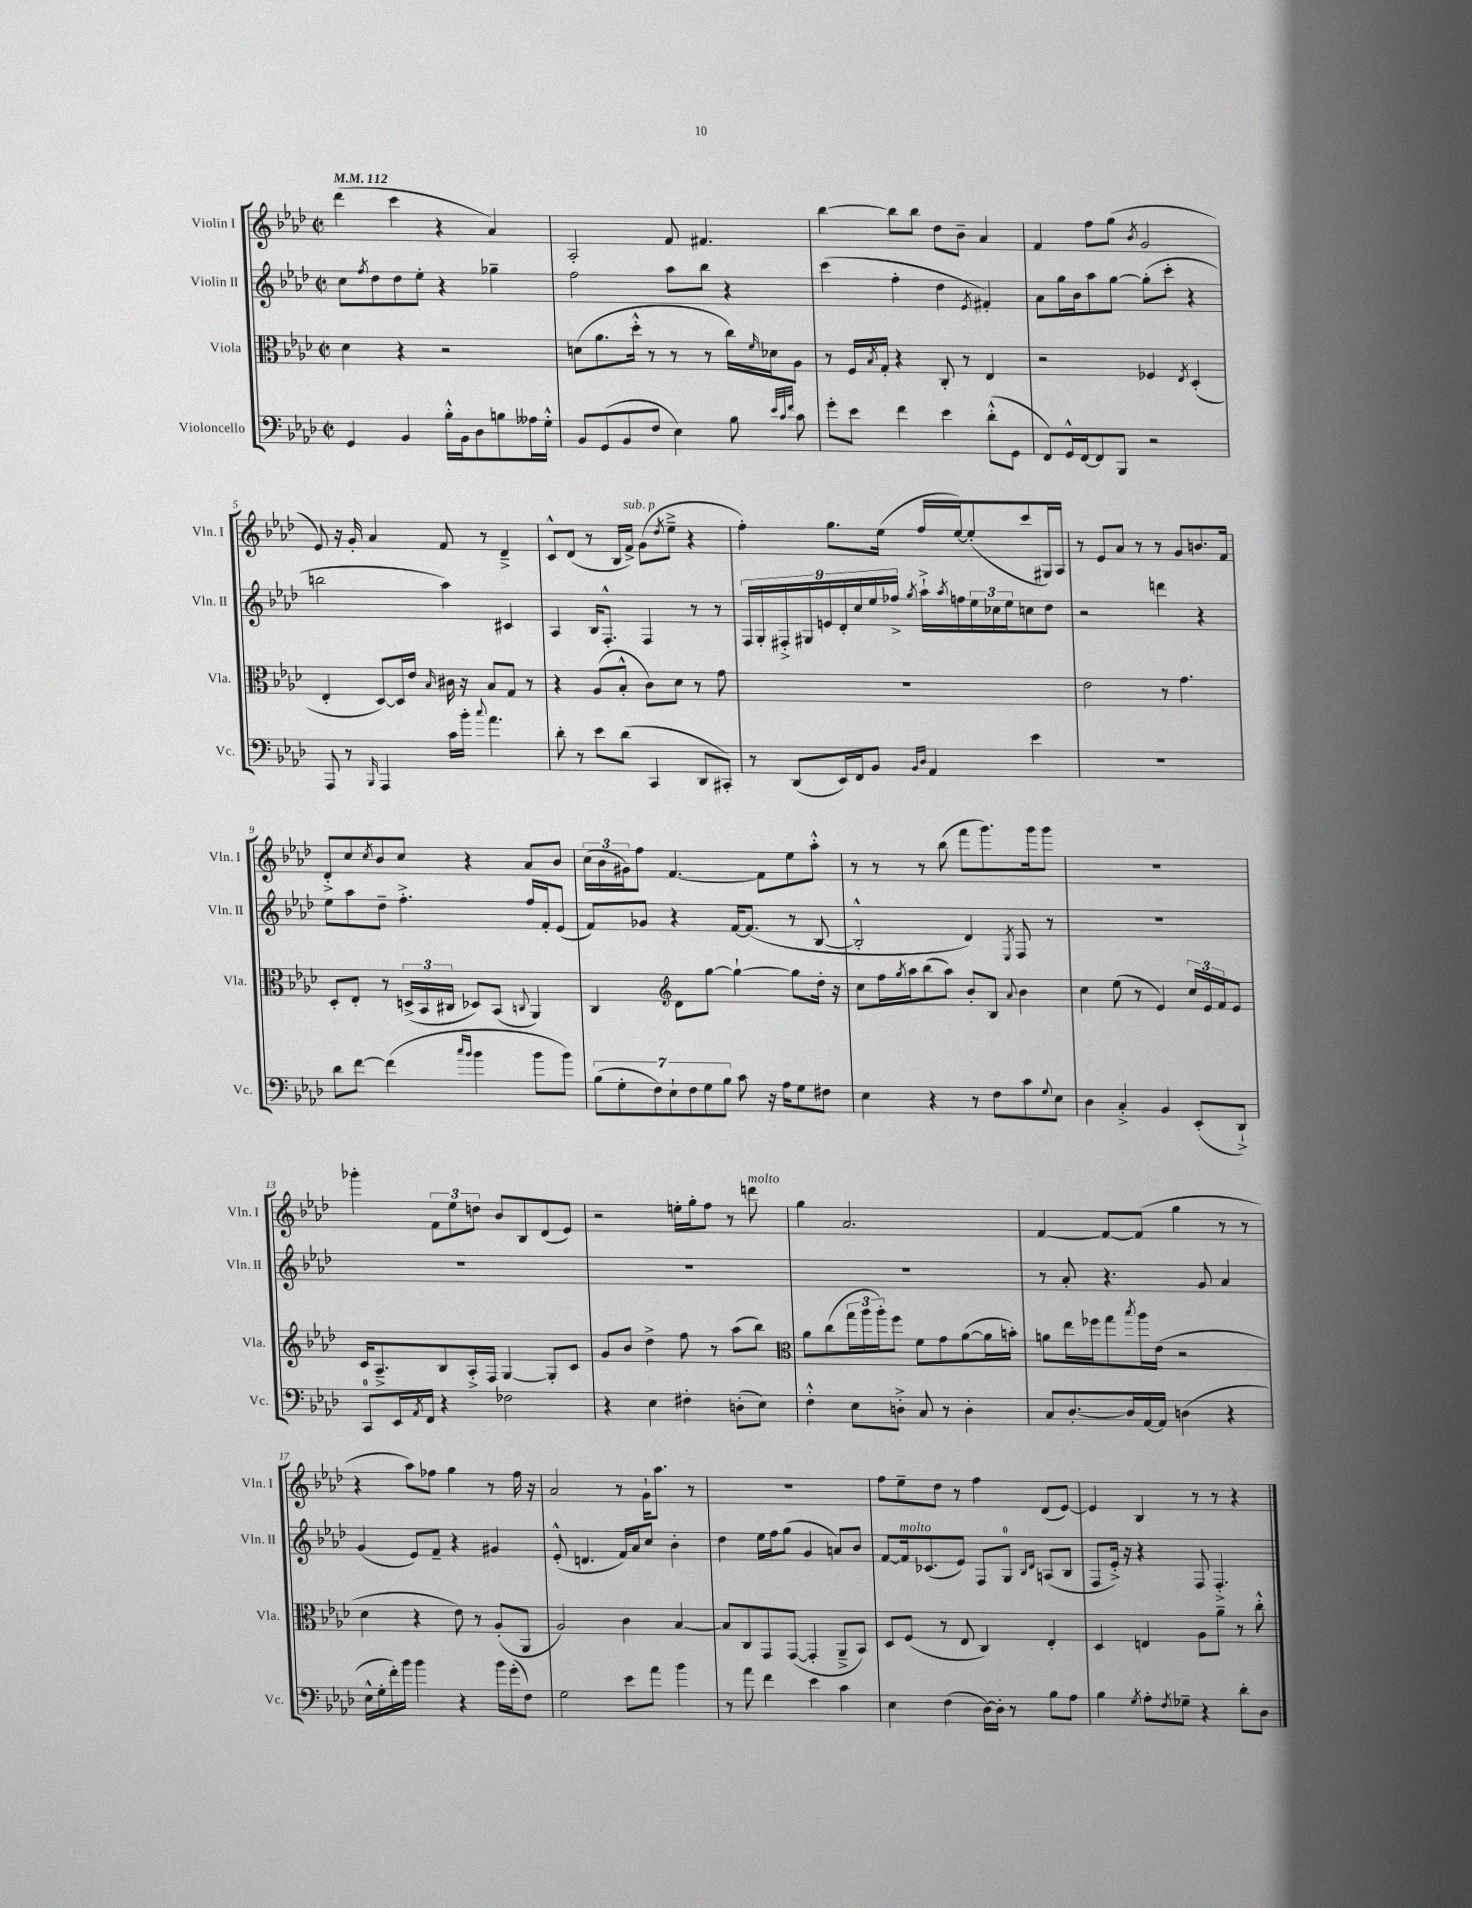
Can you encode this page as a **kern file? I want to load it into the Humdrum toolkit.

**kern	**kern	**kern	**kern
*part4	*part3	*part2	*part1
*staff4	*staff3	*staff2	*staff1
*I"Violoncello	*I"Viola	*I"Violin II	*I"Violin I
*I'Vc.	*I'Vla.	*I'Vln. II	*I'Vln. I
*clefF4	*clefC3	*clefG2	*clefG2
*k[b-e-a-d-]	*k[b-e-a-d-]	*k[b-e-a-d-]	*k[b-e-a-d-]
*M2/2	*M2/2	*M2/2	*M2/2
*met(c|)	*met(c|)	*met(c|)	*met(c|)
*MM112	*MM112	*MM112	*MM112
=1	=1	=1	=1
4GG/	4d-\	8cc\L	(4ddd-\
.	.	8qff/	.
.	.	8dd-\	.
4BB-/	4r	8dd-\	4ccc\
.	.	8ee-'\J	.
16B-'^^\LL	2r	4r	4r
16BB-\J	.	.	.
8D-\	.	.	.
8Bn\	.	4gg-X~\	4a-/)
16A--X\L	.	.	.
16G'^^\JJ	.	.	.
=2	=2	=2	=2
8BB-/L	(8dn\L	2ff\	2A-'/
(8GG/	8.a-\	.	.
8BB-/	.	.	.
.	16dd-'^^\Jk	.	.
8F/J	8r	.	.
4E-\)	8r	8aa-\L	8f/
.	8r	8bb-\J	4.f#X/
8B-\	16cc\LL)	4r	.
.	16qqf/	.	.
.	16d-X\J	.	.
32qqe-/LLL	.	.	.
32qqc/	.	.	.
32qqf/JJJ	.	.	.
8c\	8A-\J	.	.
=3	=3	=3	=3
8g'\L	8r	(4ccc\	[4bb-\
8e-\J	16F/LL	.	.
.	8qB-/	.	.
.	16G'/JJ	.	.
4f\	4r	4ff'\	8bb-\L]
.	.	.	8bb-\J
4e-\	8C'/	4dd-\	8dd-\L
.	8r	.	8b-~\J
.	.	8qe-/	.
(8d-'^^\L	4E-/	4f#X'/)	4a-/
8GG\J	.	.	.
=4	=4	=4	=4
8FF/L)	2r	8a-\L	4f/
16GG^^/L	.	16gg\L	.
[16FF/J	.	16b-\J	.
8FF/]	.	8aa-\	8ff\L
8BBB-/J	.	[8gg\J	(8gg\J
.	.	.	8qb-/
2r	4F-X/	(8gg'\L]	2g/
.	.	8ccc'\J	.
.	8qE-/	.	.
.	(4D-'/	4r	.
!!LO:LB:g=z
=5	=5	=5	=5
8AAA-/	4E-'/	2bbn\	8e-/)
8r	.	.	16r
.	.	.	16g'/
16qqBBB-/	.	.	.
4AAA-/	[8D-/L)	.	4a-/
.	16D-/L]	.	.
.	16e-/JJ	.	.
.	16qqB-/	.	.
16c\LL	16c#X\	4aa-\)	8f/
16b-'\JJ	16r	.	.
8qqcc/	.	.	.
4.a-\	8B-/L	.	8r
.	8G/J	4c#X/	4d-~^/
.	8r	.	.
=6	=6	=6	=6
8d-'\	4r	4A-/	8c^^/L
8r	.	.	(8d-/J
8e-\L	(8A-/L	16B-/KL	8r
.	.	8.F'^^/J	.
(8d-\J	8B-'^^/J	.	16B-/LL
!	!	!	!LO:TX:a:i:t=sub. p
.	.	.	16f^/JJ)
4CC/	8c\L)	4F/	(8g\L
.	.	.	8qdd-/
.	8d-\J	.	8ee-~^\J
8DD-/L	8r	8r	4r
8CC#X'/J)	8g\	8r	.
=7	=7	=7	=7
8r	1r	18F/LL	4ff'\)
.	.	18G'/	.
.	.	18F#X'^/	.
(8DD-/L	.	.	.
.	.	18G#X/	.
.	.	18en/	.
16EE-/L)	.	.	8.gg\L
.	.	18d-'/	.
16FF/J	.	.	.
.	.	18cc/	.
8BB-/J	.	.	.
.	.	18ee-/	.
.	.	.	(16ee-\Jk
.	.	18ff-X^/JJ	.
16qqBB-/LL	.	.	.
16qqD-/JJ	.	8qgg/	.
4AA-/	.	16aa-`^\LL	16ff/LL
.	.	8qaa-/	.
.	.	16ffn\	[16ee-/J)
.	.	24ee-\	(8ee-'/]
.	.	24cc-X\	.
.	.	24ee-\J	.
4e-\	.	8ccn\	8ccc/
.	.	8dd-\J	16G#X/L)
.	.	.	16A-/JJ
=8	=8	=8	=8
1r	2e-\	2r	8r
.	.	.	8e-/L
.	.	.	8a-/J
.	.	.	8r
.	8r	4dddn\	8r
.	4.g\	.	8g/L
.	.	4r	8.bn/
.	.	.	16f/Jk
!!LO:LB:g=z
=9	=9	=9	=9
8d-\L	8D-'/L	8ee-\L	8d-'^/L
[8f\J	8E-'/J	8aa-\	8cc/
.	.	.	8qcc/
(4f\]	8r	8dd-~\J	8b-/
.	(24Dn^/LL	4.ff'^\	8cc/J
.	24BB-/	.	.
.	24C#X/JJ	.	.
16qqcc/LL	.	.	.
16qqb-/JJ	.	.	.
4b-\	8D-X/L)	.	4r
.	(8BB-/J	.	.
.	8qqCn/	.	.
8b-\L	4AA-/)	16ff/LL	8a-/L
.	.	16f'/J	.
8b-\J)	.	(8e-/J	8b-/J
=10	=10	=10	=10
(14B-\L	4C/	8f/L)	(24cc\LL
.	.	.	24b-\
14G'\	.	.	.
.	.	.	24g#X\J)
.	.	8g-X/J	8ff\J
14F\)	.	.	.
14E-`\	.	.	.
*	*clefG2	*	*
.	8d-\L	4r	[4.f/
14F\	.	.	.
14G\	.	.	.
.	[8gg\J	.	.
14B-\J	.	.	.
8c\	4gg`\_	[16f/KL	.
.	.	(8.f/J]	.
16r	.	.	8f\L]
16A-\KL	.	.	.
8G\	8gg\L]	8r	8ee-\
8F#X\J	16dd-'\Jk	[8B-/	8aa-'^^\J
.	16r	.	.
=11	=11	=11	=11
4E-\	8cc\L	2B-'^^/]	8r
.	16ff\L	.	8r
.	8qgg/	.	.
.	16aa-\J	.	.
4r	(8bb-\	.	8r
.	8aa-\J)	.	(8bb-\
8r	8b-'/L	4d-/)	8fff\L
8F\L	8B-/J	.	8.ggg\)
.	8qqa-/	8qE-/	.
8c\	4b-\	8F/	.
.	.	.	16ggg\k
8qqG/	.	.	.
8E-\J	.	8r	8ggg\J
=12	=12	=12	=12
4D-\	4cc\	1r	1r
4C'^/	(8ee-\	.	.
.	8r	.	.
4BB-/	4e-/)	.	.
(8EE-'/L	24cc/LL	.	.
.	24e-/	.	.
.	24f/J	.	.
8DD-`^/J)	8e-/J	.	.
!!LO:LB:g=z
=13	=13	=13	=13
8CC/L	16c/KL	1r	4ggg-X'\
.	8.A-~^/	.	.
16EE-/L	.	.	.
8qAA-/	.	.	.
16FF/JJ	.	.	.
4r	8B-/	.	12f\L
.	.	.	12ee-\
.	16A-'^/L	.	.
.	.	.	12ddn\J
.	16F/JJ	.	.
2F-X\	[4G/	.	8b-/L
.	.	.	8B-/
.	8G'/L]	.	(8d-/
.	8c/J	.	8e-/J)
=14	=14	=14	=14
4r	8g/L	1r	2r
.	8b-/J	.	.
4E-\	4dd-^\	.	.
4F#X'\	8ff\	.	16een'\LL
.	.	.	16gg'\J
.	8r	.	8ff\J
(8Dn'\L	(8aa-\L	.	8r
!	!	!	!LO:TX:a:i:t=molto
8E-\J)	8bb-\J)	.	8dddn\
=15	=15	=15	=15
*	*clefC3	*	*
4F'^^\	8a-\L	1r	4gg\
.	(8cc\	.	.
8E-\L	24gg\L	.	2.a-/
.	24aa-\	.	.
.	24aa-'\J)	.	.
8Dn'^\J	8ff\J	.	.
8C/	8f\L	.	.
8r	8g\	.	.
4D'\	([8a-\	.	.
.	16a-\L]	.	.
.	16bn'\JJ)	.	.
=16	=16	=16	=16
8C/L	8an\L	8r	[4f/
[8.D-'/	16ee-\L	8a-'/	.
.	16ff-X\J	.	.
.	8gg\	4.r	8f/L_
16D-/L]	.	.	.
.	8qbb-/	.	.
[16AA-/	16aa-\L	.	(8f/J]
16AA-/JJ]	(16e-\JJ	.	.
(4Dn\	2r	.	4gg\
.	.	8g/	.
4r	.	4a-/	8r
.	.	.	8r
!!LO:LB:g=z
=17	=17	=17	=17
16E-^^\LL	4d-\	(4g/	4r
16G'\	.	.	.
16f'\)	.	.	.
16b-\JJ	.	.	.
4b-\	4r	8e-/L)	8aa-\L)
.	.	8f~/J	8ff-X\J
4r	8e-\)	4r	4gg\
.	8r	.	.
16b-\LL	(8A-'/L	4g#X/	8r
(16g'\J	.	.	.
8F\J)	8AA-/J	.	16ff-\
.	.	.	16r
=18	=18	=18	=18
2G\	2A-/)	(8e-'^^/	2a-/
.	.	4.dn/	.
8e-\L	4c\	16f/LL)	8r
.	.	16a-/J	.
8a-\J	.	8cc/J	16g`\KL
.	.	.	8.aa-\J
4b-\	[4B-/	4b-'\	.
.	.	.	8r
=19	=19	=19	=19
8r	8B-/L]	4dd-\	1r
8a-\	8C/	.	.
4f\	8GG/	16ee-\LL	.
.	.	16ff\J	.
.	([8GG/J	(8gg\J	.
4e-\	4GG'/]	4g/	.
4c\	8AA-~^/L	8an/L)	.
.	8BB-/J)	8b-/J	.
=20	=20	=20	=20
4E-\	8D-/L	[8f/L	8ff\L
!	!	!LO:TX:a:i:t=molto	!
.	(8F/J	16f/k]	8ee-~\
.	.	(8.c-X/	.
(4F\	8r	.	8dd-\J
.	8E-/	8e-/J)	8r
[16D-\LL)	4C/)	8F/L	4ff\
16D-'\JJ]	.	.	.
8r	.	8G/J	.
.	.	16qqB-/LL	.
.	.	16qqd-/JJ	.
8B-\L	4E-'/	(8An/L	(8d-/L
8A-\J	.	8B-/J	[8e-/J)
=21	=21	=21	=21
4B-\	4D-/	8F/L	4e-/]
.	.	16e-'^/Jk)	.
.	.	16r	.
8qG/	.	.	.
8A-'\L	4En/	4r	4B-/
8qF/	.	.	.
8G-X~\J	.	.	.
4r	8A-\L	8F/	8r
.	8a-~\J	4.F'^/	8r
8d-'\L	8r	.	4r
8D-\J	8cc'^^\	.	.
==	==	==	==
*-	*-	*-	*-
